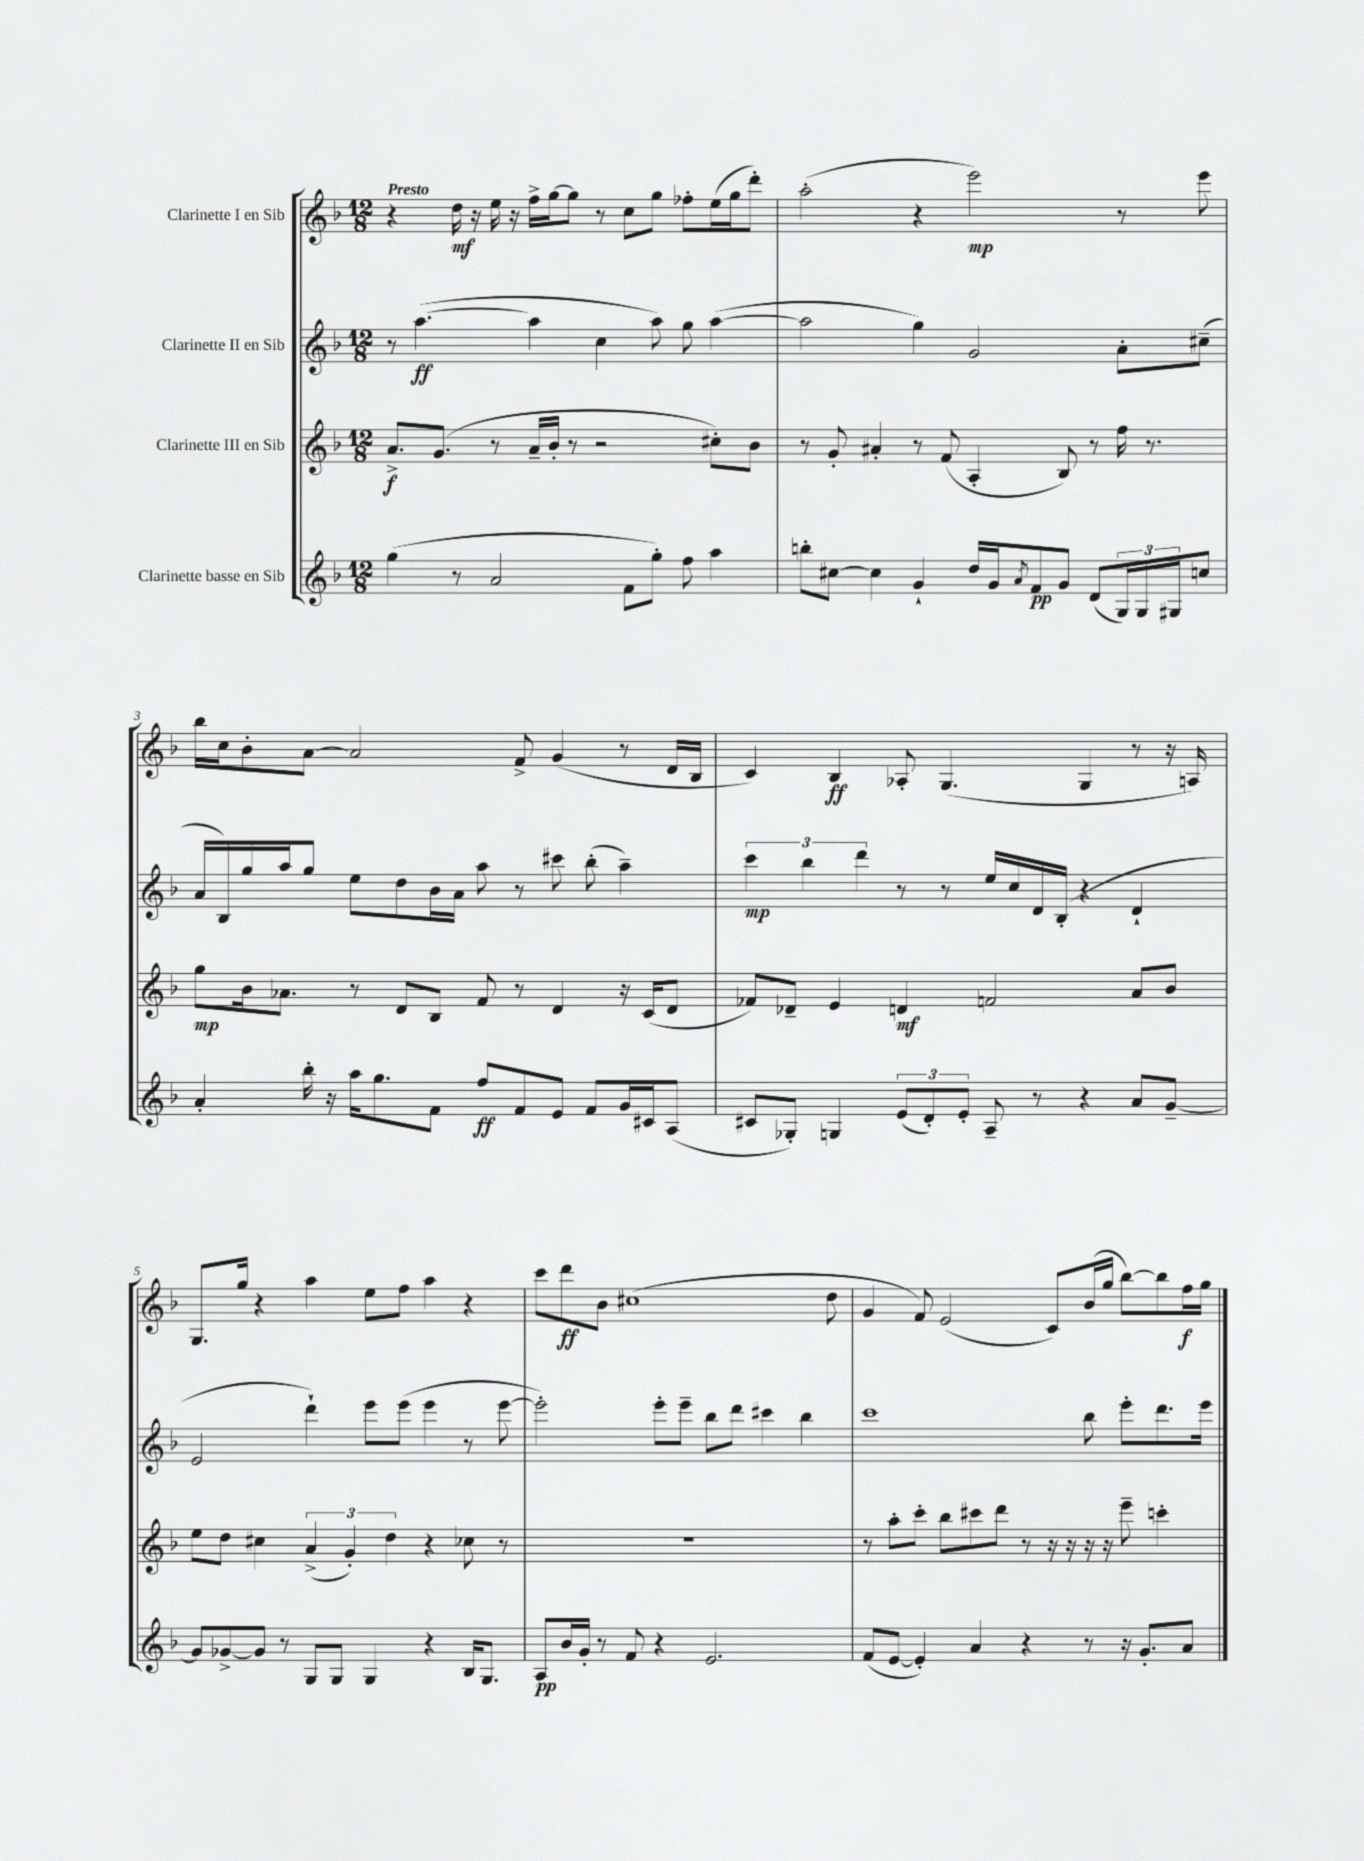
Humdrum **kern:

**kern	**dynam	**kern	**dynam	**kern	**dynam	**kern	**dynam
*part4	*part4	*part3	*part3	*part2	*part2	*part1	*part1
*staff4	*staff4	*staff3	*staff3	*staff2	*staff2	*staff1	*staff1
*I"Clarinette basse en Sib	*	*I"Clarinette III en Sib	*	*I"Clarinette II en Sib	*	*I"Clarinette I en Sib	*
*clefG2	*	*clefG2	*	*clefG2	*	*clefG2	*
*k[b-]	*	*k[b-]	*	*k[b-]	*	*k[b-]	*
*M12/8	*	*M12/8	*	*M12/8	*	*M12/8	*
=1	=1	=1	=1	=1	=1	=1	=1
!	!	!	!	!	!	!LO:TX:a:B:t=Presto	!
(4gg\	.	8.a^/L	f	8r	.	4r	.
.	.	.	.	([4.aa\	ff	.	.
.	.	(8.g/J	.	.	.	.	.
8r	.	.	.	.	.	16dd\	mf
.	.	.	.	.	.	16r	.
2a/	.	8r	.	.	.	16ee\	.
.	.	.	.	.	.	16r	.
.	.	16a~/LL	.	4aa\]	.	16ff^\LL	.
.	.	16b-'/JJ	.	.	.	[16gg\J	.
.	.	8r	.	.	.	8gg\J]	.
.	.	2r	.	4cc\	.	8r	.
8f\L	.	.	.	.	.	8cc\L	.
8gg'\J)	.	.	.	8aa\)	.	8gg\J	.
8ff\	.	.	.	8gg\	.	8ff-X'\L	.
4aa\	.	8cc#X'\L)	.	([4aa\	.	(16ee\L	.
.	.	.	.	.	.	16gg\J	.
.	.	8b-\J	.	.	.	8ddd'\J)	.
=2	=2	=2	=2	=2	=2	=2	=2
8bbn'\L	.	8r	.	2aa\]	.	(2aa'\	.
[8cc#X\J	.	8g'/	.	.	.	.	.
4cc#\]	.	4a#X'/	.	.	.	.	.
4g`/	.	8r	.	4gg\)	.	4r	.
.	.	(8f/	.	.	.	.	.
16dd/LL	.	4A'/	.	2g/	.	2eee\)	mp
16g/J	.	.	.	.	.	.	.
8qa/	.	.	.	.	.	.	.
8f/	pp	.	.	.	.	.	.
8g/J	.	8B-/)	.	.	.	.	.
(8d/L	.	8r	.	.	.	.	.
24G/L)	.	16ff\	.	8a'\L	.	8r	.
24G/	.	.	.	.	.	.	.
.	.	8.r	.	.	.	.	.
24G#X/J	.	.	.	.	.	.	.
8ccn/J	.	.	.	(8cc#X~\J	.	8eee\	.
!!LO:LB:g=z
=3	=3	=3	=3	=3	=3	=3	=3
4a'/	.	8gg\L	mp	16a/LL	.	16bb-\LL	.
.	.	.	.	16B-/)	.	16cc\J	.
.	.	16b-\k	.	16gg/	.	8b-'\	.
.	.	8.a-X\J	.	16aa/J	.	.	.
16bb-'\	.	.	.	8gg/J	.	[8a\J	.
16r	.	.	.	.	.	.	.
16aa\KL	.	8r	.	8ee\L	.	2a/]	.
8.gg\	.	.	.	.	.	.	.
.	.	8d/L	.	8dd\	.	.	.
8f\J	.	8B-/J	.	16b-\L	.	.	.
.	.	.	.	16a\JJ	.	.	.
8ff/L	ff	8f/	.	8aa\	.	.	.
8f/	.	8r	.	8r	.	8f^/	.
8e/J	.	4d/	.	8ccc#X\	.	(4g/	.
8f/L	.	.	.	(8bb-'\	.	.	.
16g/L	.	16r	.	4aa~\)	.	8r	.
16c#X/J	.	(16c/KL	.	.	.	.	.
(8A/J	.	8d/J	.	.	.	16d/LL	.
.	.	.	.	.	.	16B-/JJ	.
=4	=4	=4	=4	=4	=4	=4	=4
8c#X/L	.	8f-X/L)	.	6ccc\	mp	4c/)	.
8G-X'/J)	.	8d-X~/J	.	.	.	.	.
.	.	.	.	6bb-\	.	.	.
4Gn/	.	4e/	.	.	.	4B-/	ff
.	.	.	.	6ddd\	.	.	.
(12e/L	.	4dn/	mf	8r	.	8A-X'/	.
12d'/)	.	.	.	.	.	.	.
.	.	.	.	8r	.	(4.G/	.
12e'/J	.	.	.	.	.	.	.
8A~/	.	2fn/	.	16ee/LL	.	.	.
.	.	.	.	16cc/	.	.	.
8r	.	.	.	16d/	.	.	.
.	.	.	.	(16B-'/JJ	.	.	.
4r	.	.	.	4r	.	4G/	.
8a/L	.	8a/L	.	4d`/	.	8r	.
[8g~/J	.	8b-/J	.	.	.	16r	.
.	.	.	.	.	.	16An/)	.
!!LO:LB:g=z
=5	=5	=5	=5	=5	=5	=5	=5
8g/L]	.	8ee\L	.	2e/	.	8.G/L	.
[8g-X^/	.	8dd\J	.	.	.	.	.
.	.	.	.	.	.	16gg/Jk	.
8g-/J]	.	4cc#X\	.	.	.	4r	.
8r	.	.	.	.	.	.	.
8G/L	.	(6a^/	.	4ddd`\)	.	4aa\	.
8G/J	.	.	.	.	.	.	.
.	.	6g'/)	.	.	.	.	.
4G/	.	.	.	8eee\L	.	8ee\L	.
.	.	6dd\	.	.	.	.	.
.	.	.	.	(8eee\J	.	8ff\J	.
4r	.	4r	.	4eee\	.	4aa\	.
16B-/KL	.	8cc-X\	.	8r	.	4r	.
8.G/J	.	.	.	.	.	.	.
.	.	8r	.	[8eee\	.	.	.
=6	=6	=6	=6	=6	=6	=6	=6
8A/L	pp	1.r	.	2eee'\])	.	8ccc\L	.
16b-/L	.	.	.	.	.	8ddd\	ff
16g'/JJ	.	.	.	.	.	.	.
8r	.	.	.	.	.	8b-\J	.
8f/	.	.	.	.	.	(1cc#X	.
4r	.	.	.	8eee'\L	.	.	.
.	.	.	.	8eee~\J	.	.	.
2.e/	.	.	.	8bb-\L	.	.	.
.	.	.	.	8ddd\J	.	.	.
.	.	.	.	4ccc#X\	.	.	.
.	.	.	.	4bb-\	.	.	.
.	.	.	.	.	.	8dd\	.
=7	=7	=7	=7	=7	=7	=7	=7
(8f/L	.	8r	.	1ccc	.	4g/	.
[8e/J	.	8aa'\L	.	.	.	.	.
4e'/])	.	8ccc'\J	.	.	.	8f/)	.
.	.	8bb-\L	.	.	.	(2e/	.
4a/	.	8ccc#X\	.	.	.	.	.
.	.	8ddd\J	.	.	.	.	.
4r	.	8r	.	.	.	.	.
.	.	16r	.	.	.	8c/L)	.
.	.	16r	.	.	.	.	.
8r	.	16r	.	8bb-\	.	(16b-/L	.
.	.	16r	.	.	.	16gg/JJ	.
16r	.	8eee~\	.	8eee'\L	.	[8bb-\L)	.
8.g'/L	.	.	.	.	.	.	.
.	.	4cccn'\	.	8.ddd\	.	8bb-\]	.
8a/J	.	.	.	.	.	16ff\L	f
.	.	.	.	16eee\Jk	.	16gg\JJ	.
==	==	==	==	==	==	==	==
*-	*-	*-	*-	*-	*-	*-	*-
